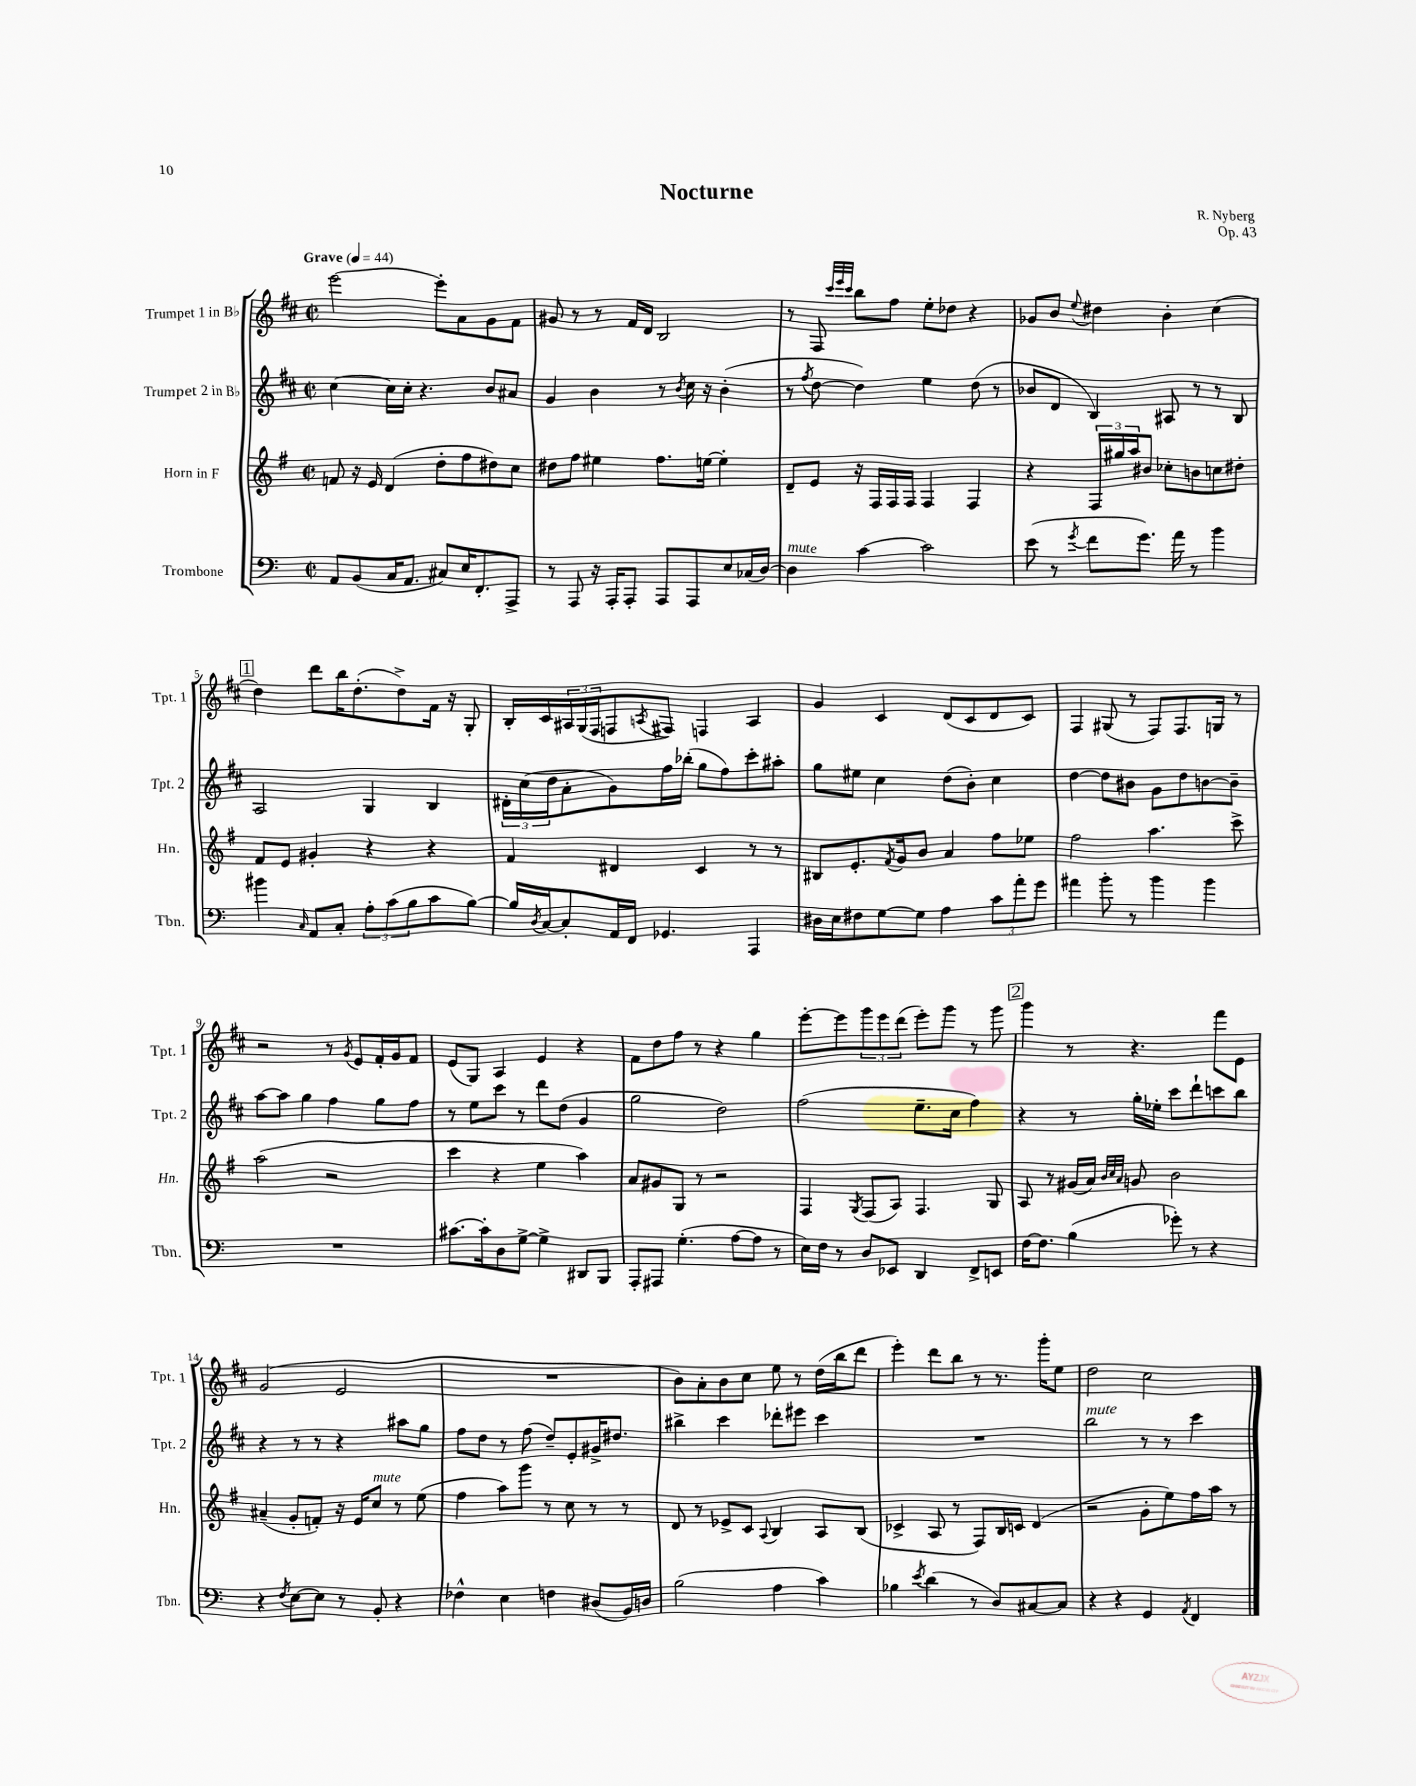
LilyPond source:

\header { title = "Nocturne" composer = "R. Nyberg" opus = "Op. 43" }
<<
\new StaffGroup <<
\new Staff = "s0" \with { instrumentName = "Trumpet 1 in Bb" shortInstrumentName = "Tpt. 1" } {
    \clef treble \key d \major \defaultTimeSignature \time 2/2 \tempo "Grave" 4 = 44
    e'''2~ e'''8-. a'8 g'8 fis'8 |
    gis'8 r8 r8 fis'16 d'16 b2 |
    r8 fis8 \grace { cis'''32 e'''32 cis'''32 } b''8 fis''8 e''8-. des''8 r4 |
    ges'8 b'8 \appoggiatura { e''8 } dis''4 b'4-. cis''4( |
    \mark \markup { \box "1" } d''4) d'''8 b''16 d''8.-.( d''8->) fis'16 r16 g8-. |
    b16-. cis'16 \tuplet 3/2 { ais16 g16( fis16 } f8 \acciaccatura { a8 } fis8) f4 a4 |
    g'4 cis'4 d'8( cis'8 d'8 cis'8) |
    fis4 gis8( r8 fis8) fis8. g16 r8 |
    r2 r8 \acciaccatura { g'8 } e'8 fis'16-. g'16 fis'8 |
    e'8( g8) a4 e'4 r4 |
    fis'8 d''8 fis''8 r8 r4 g''4 |
    e'''8~-. e'''8 \tuplet 3/2 { g'''8 e'''8 d'''8( } e'''8-.) g'''8 r8 g'''8 |
    \mark \markup { \box "2" } g'''4 r8 r4. fis'''8 e'8 |
    g'2( e'2 |
    R1 |
    b'8) a'8-. b'8 cis''8 e''8 r8 d''16( b''16 d'''8 |
    e'''4-.) d'''8 b''8 r8 r8. g'''16-. e''8 |
    d''2 cis''2 \bar "|." |
}
\new Staff = "s1" \with { instrumentName = "Trumpet 2 in Bb" shortInstrumentName = "Tpt. 2" } {
    \clef treble \key d \major \defaultTimeSignature \time 2/2
    cis''4~ cis''16 cis''16-. r4. b'8 ais'8 |
    g'4 b'4 r8 \acciaccatura { b'8 } cis''16 r16 b'4-.( |
    r8 \acciaccatura { fis''8 } d''8~ d''4) e''4 d''8( r8 |
    bes'8 d'8 b4) ais8 r8 r8 b8 |
    \mark \markup { \box "1" } a2 g4 b4 |
    \tuplet 3/2 { dis'16-. cis''16( d''16 } a'8-. g'8) fis''16 bes''16-.( g''8 fis''8) cis'''8-. ais''8-. |
    g''8 eis''8 cis''4 d''8( b'8-.) cis''4 |
    d''4~ d''8 bis'8 g'8 d''8 b'8~ b'8-- |
    a''8~ a''8 g''4 fis''4 g''8 fis''8 |
    r8 e''8 cis'''8 r8 d'''8 d''8( g'4 |
    g''2 d''2) |
    fis''2( e''8.-- cis''16 fis''4) |
    \mark \markup { \box "2" } r4 r8 g''16-. ees''16-. cis'''8 d'''8-! c'''8 b''8 |
    r4 r8 r8 r4 ais''8 g''8 |
    fis''8 d''8 r8 fis''8( d''8--) e'8-. gis'16-> dis''8. |
    bis''4-> cis'''4 des'''8-. eis'''8 cis'''4 |
    R1 |
    b''2^\markup { \italic "mute" } r8 r8 cis'''4 \bar "|." |
}
\new Staff = "s2" \with { instrumentName = "Horn in F" shortInstrumentName = "Hn." } {
    \clef treble \key g \major \defaultTimeSignature \time 2/2
    f'8 r16 e'16 d'4( d''8-. fis''8 dis''8) c''8 |
    dis''8 fis''8 eis''4 fis''8. e''16~ e''4-. |
    d'8-- e'8 r16 fis16 fis16 fis16 fis4 fis4 |
    r4 \tuplet 3/2 { fis16 gis''16 a''16 } bis'8 ces''8-. b'8 c''8 dis''8-. |
    \mark \markup { \box "1" } fis'8 e'8 gis'4-. r4 r4 |
    fis'4 dis'4 c'4 r8 r8 |
    bis8 e'8.-. \acciaccatura { fis'8 } g'16 b'8 a'4 fis''8 ees''8 |
    fis''2 a''4. c'''8-> |
    a''2( r2 |
    c'''4 r4 e''4 a''4) |
    a'8 gis'8 g8 r8 r2 |
    fis4 \acciaccatura { g8 } fis8( a8) fis4. g8 |
    \mark \markup { \box "2" } a8 r8 gis'16( a'16) \grace { b'32 c''32 a'32 } g'8 b'2 |
    ais'4--( g'8-. f'8-.) r16 e'16 c''8^\markup { \italic "mute" } r8 e''8( |
    fis''4 a''8) g'''8 r8 c''8 r8 r8 |
    d'8 r8 ees'8-> c'8 \appoggiatura { a8 } b4 a8 b8( |
    ces'4-> a8 r8 fis8) b16 c'16 d'4( |
    r2 g'8-. e''8) fis''16 a''16 r8 \bar "|." |
}
\new Staff = "s3" \with { instrumentName = "Trombone" shortInstrumentName = "Tbn." } {
    \clef bass \key c \major \defaultTimeSignature \time 2/2
    a,8 b,8( c16 a,8. cis8) e16 f,8.-. a,,8-> |
    r8 a,,8 r16 a,,16-. a,,8-. a,,8 a,,8 e8 ces16( d16~) |
    d4^\markup { \italic "mute" } c'4~ c'2 |
    e'8( r8 \acciaccatura { g'8 } f'8 g'8.) a'16 r8 b'4 |
    \mark \markup { \box "1" } bis'4 \grace { c16 } a,8 c8-. \tuplet 3/2 { a8-. c'8( b8 } c'8 b8~) |
    b16 \acciaccatura { d8 } c16~ c8-. a,16 f,16 ges,4. a,,4 |
    dis16 e16 fis8 g8~ g8 a4 \tuplet 3/2 { c'8 a'8-. g'8 } |
    ais'4 b'8-. r8 b'4 b'4 |
    R1 |
    cis'8.~ cis'16-. d8 g8~-> g4-> dis,8 b,,8 |
    a,,8-. ais,,8 g4.-.( a8~ a8 r8 |
    e16) f16 r8 d8 ees,8 d,4 f,8-> e,8 |
    \mark \markup { \box "2" } f16~ f8. b4( ges'8-.) r8 r4 |
    r4 \acciaccatura { f8 } e8~ e8 r8 b,8-. r4 |
    fes4-^ e4 f4 dis8( b,16) d16 |
    b2( a4 c'4) |
    bes4 \acciaccatura { e'8 } d'4( r8 d8) cis8~ cis8 |
    r4 r4 g,4 \acciaccatura { a,8 } f,4 \bar "|." |
}
>>
>>
